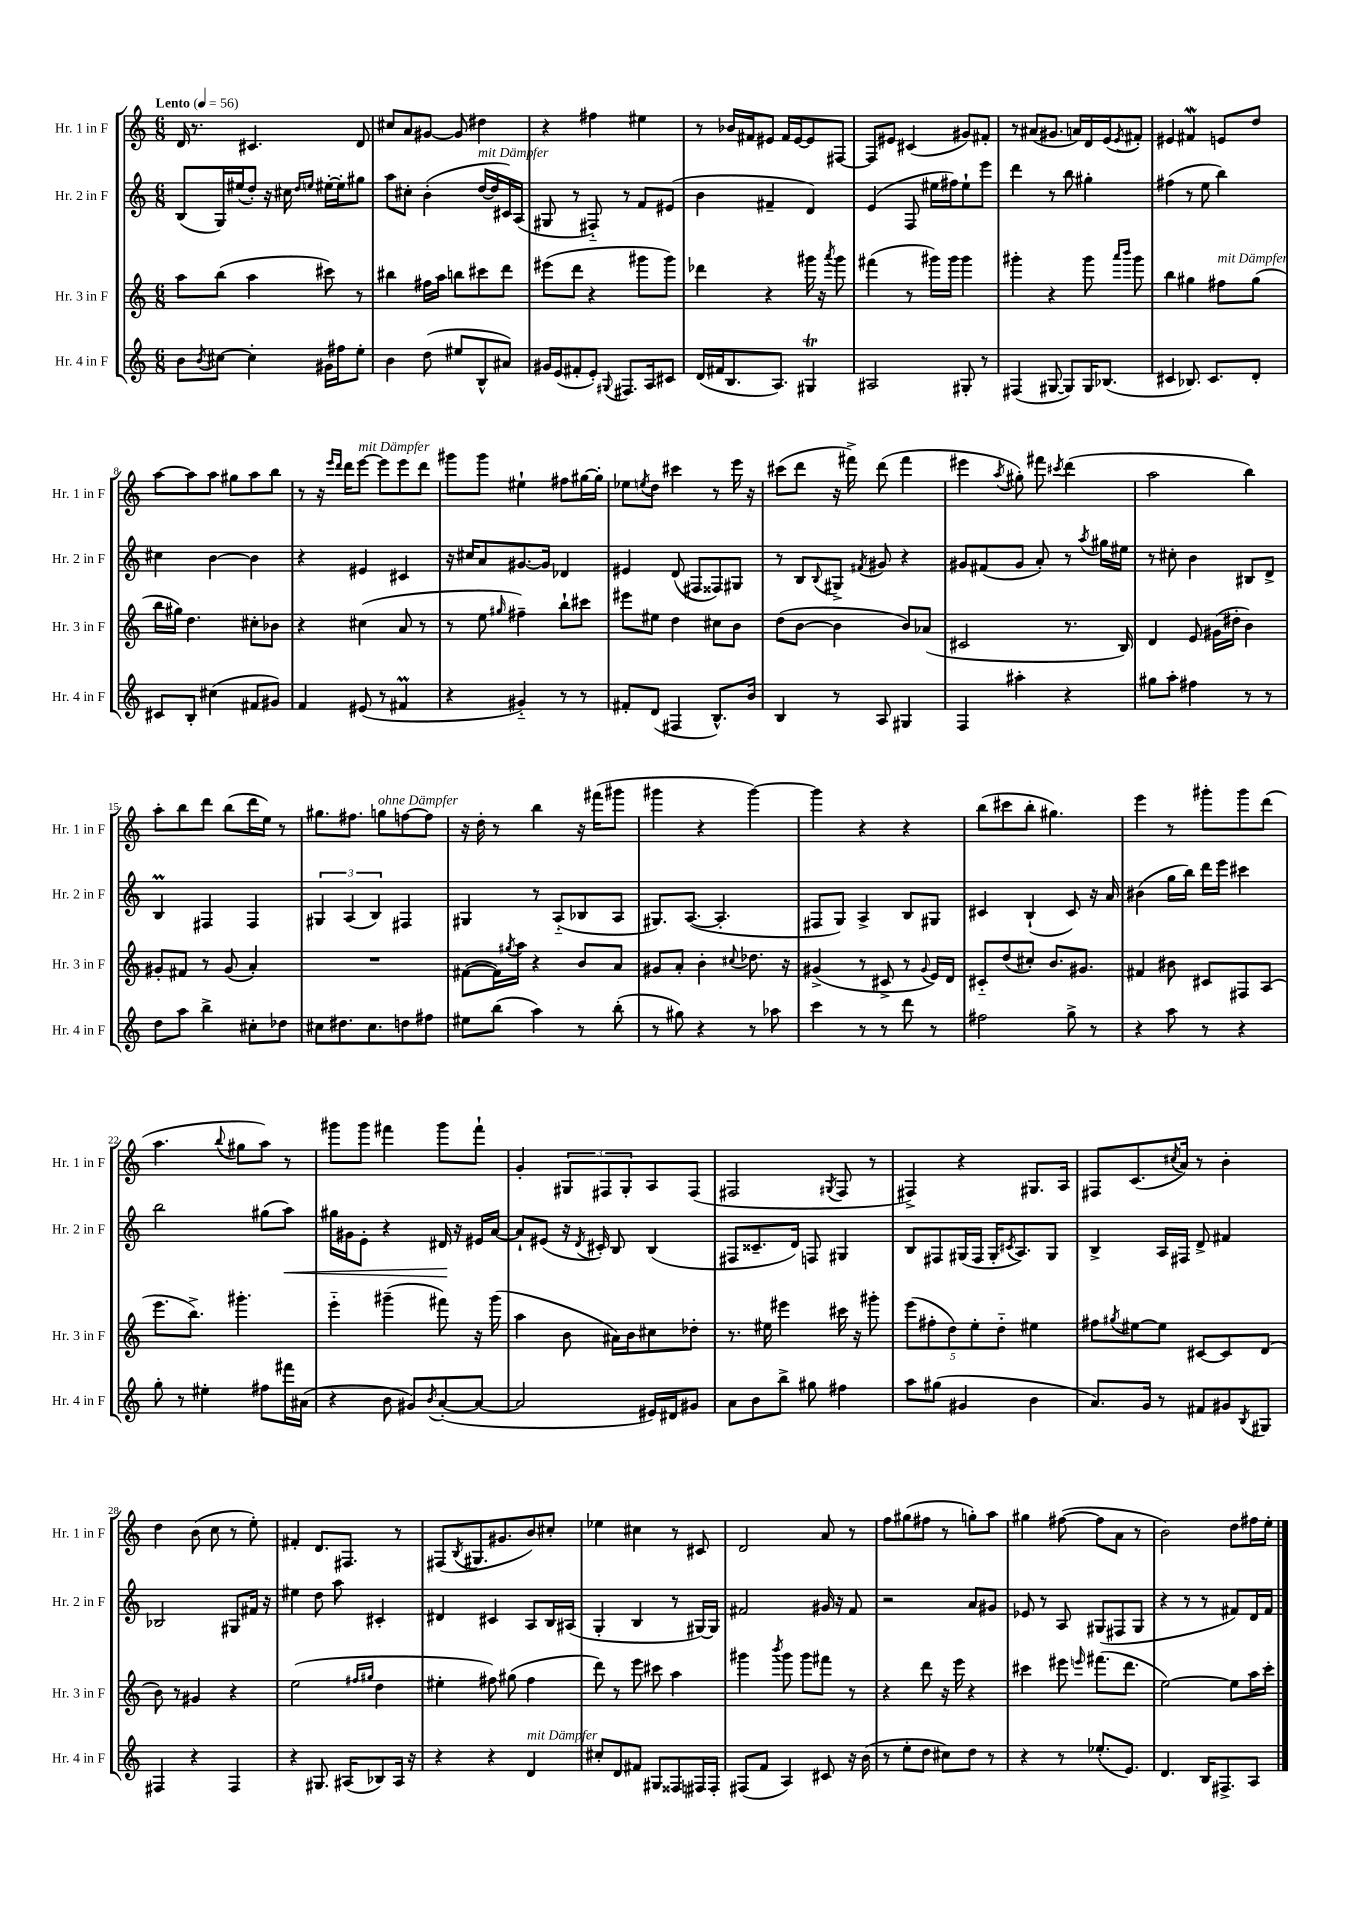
<<
\new StaffGroup <<
\new Staff = "s0" \with { instrumentName = "Hr. 1 in F" shortInstrumentName = "Hr. 1 in F" } {
    \clef treble \key c \major \numericTimeSignature \time 6/8 \tempo "Lento" 4 = 56
    d'16 r8. cis'4. d'8 |
    cis''8 a'8 gis'8~ gis'8 dis''4 |
    r4 fis''4 eis''4 |
    r8 bes'16 fis'16 eis'8 fis'16 eis'16~ eis'8 fis8~ |
    fis8 eis'8 cis'4( gis'8) fis'8-. |
    r8 ais'8( gis'8. a'16) d'16 e'16( \acciaccatura { e'8 } fis'8-.) |
    eis'4 fis'4\mordent e'8 d''8 |
    a''8~ a''8 a''8 gis''8 a''8 b''8 |
    r8 r16 \grace { e'''16 d'''16 } d'''16 e'''8~^\markup { \italic "mit Dämpfer" } e'''8 e'''8 d'''8 |
    gis'''8 gis'''8 eis''4-! fis''8 gis''16~ gis''16-. |
    ees''8 \acciaccatura { e''8 } d''8 cis'''4 r8 e'''16 r16 |
    cis'''8( d'''8 r16 fis'''16->) d'''8( fis'''4 |
    eis'''4 \acciaccatura { a''8 } gis''8-.) fis'''8 \acciaccatura { cis'''8 } d'''4( |
    a''2 b''4) |
    a''8-. b''8 d'''8 b''8( d'''16 e''16) r8 |
    gis''8. fis''8. g''8^\markup { \italic "ohne Dämpfer" } f''8~ f''8 |
    r16 d''16-. r8 b''4 r16 fis'''16( gis'''8 |
    gis'''4 r4 gis'''4~) |
    gis'''4 r4 r4 |
    b''8( cis'''8 b''8-. gis''4.) |
    e'''4 r8 gis'''8-. gis'''8 d'''8( |
    a''4. \appoggiatura { b''8 } gis''8 a''8) r8 |
    gis'''8 gis'''8 fis'''4 gis'''8 fis'''8-! |
    g'4-. \tuplet 3/2 { gis8 fis8 gis8-. } a8 fis8( |
    fis2 \acciaccatura { gis8 } fis8 r8 |
    fis4->) r4 gis8. a16 |
    fis8 c'8.( \acciaccatura { cis''8 } a'16) r8 b'4-. |
    d''4 b'8( c''8 r8 e''8-.) |
    fis'4-. d'8. fis8. r8 |
    fis8( \acciaccatura { b8 } gis8. gis'8. b'8) cis''8-. |
    ees''4 cis''4 r8 cis'8 |
    d'2 a'8 r8 |
    f''8 gis''8( fis''8 r8 g''8-.) a''8 |
    gis''4 fis''8~( fis''8 a'8 r8 |
    b'2) d''8 fis''16 e''16-. \bar "|." |
}
\new Staff = "s1" \with { instrumentName = "Hr. 2 in F" shortInstrumentName = "Hr. 2 in F" } {
    \clef treble \key c \major \numericTimeSignature \time 6/8
    b8( g16) eis''16( d''8-.) r16 cis''16 \grace { d''16 e''16 } eis''16~-. eis''16-. gis''8 |
    a''8 cis''8-. b'4-.( d''16~^\markup { \italic "mit Dämpfer" } d''16 cis'16) a16( |
    gis8 r8 fis8-_) r8 f'8 eis'8( |
    b'4 fis'4-- d'4) |
    e'4( f8 eis''16 fis''16) eis''8-! e'''8 |
    d'''4 r8 b''8 gis''4-. |
    fis''4( r8 e''8 b''4) |
    cis''4 b'4~ b'4 |
    r4 eis'4 cis'4 |
    r16 cis''16 a'8 gis'8.~ gis'16 des'4 |
    eis'4 d'8( fis8 fisis8) gis8 |
    r8 b8 \appoggiatura { b8 } gis8-> \acciaccatura { fis'8 } gis'8 r4 |
    gis'8 fis'8( gis'8 a'8-.) r8 \acciaccatura { a''8 } gis''16 eis''16 |
    r8 cis''8-. b'4 bis8 d'8-> |
    b4\prall fis4 fis4 |
    \tuplet 3/2 { gis4 a4( b4) } fis4 |
    gis4 r8 a8-_( bes8 a8 |
    gis8.) a8.~( a4.-. |
    fis8 g8) a4-> b8 gis8 |
    cis'4 b4-!( cis'8) r16 a'16 |
    bis'4( g''16 b''16) d'''16 e'''16 cis'''4 |
    b''2 gis''8( a''8\<) |
    gis''16 gis'16 e'8-. r4 dis'16\! r16 eis'16 a'16~ |
    a'8-! eis'8( r16 \acciaccatura { d'8 } cis'16-.) b8 b4( |
    fis8 cisis'8.-- d'16) f8 gis4 |
    b8 fis8 gis16( fis16 gis16-. \acciaccatura { cis'8 } a8.) gis8 |
    b4-> a16 fis16 d'8-> fis'4 |
    bes2 gis8 fis'16 r16 |
    eis''4 d''8 a''8 cis'4-. |
    dis'4 cis'4 a8 b16 ais16( |
    g4-. b4 r8 gis16~) gis16 |
    fis'2 gis'16 r16 fis'8 |
    r2 a'8 gis'8 |
    ees'8 r8 a8 gis8( fis8 gis8 |
    r4 r8 r8 fis'8) d'16 fis'16 \bar "|." |
}
\new Staff = "s2" \with { instrumentName = "Hr. 3 in F" shortInstrumentName = "Hr. 3 in F" } {
    \clef treble \key c \major \numericTimeSignature \time 6/8
    a''8 b''8( a''4 cis'''8) r8 |
    bis''4 fis''16 a''16 b''8 cis'''8 d'''8 |
    eis'''8( d'''8 r4 gis'''8 gis'''8) |
    des'''4 r4 gis'''16 r16 \acciaccatura { a'''8 } gis'''8 |
    fis'''4( r8 gis'''16) gis'''16 gis'''4 |
    gis'''4-. r4 gis'''8 \grace { a'''16 b'''16 } gis'''8 |
    b''4 gis''4 fis''8^\markup { \italic "mit Dämpfer" } gis''8( |
    b''16 gis''16) d''4. cis''8-. bes'8 |
    r4 cis''4( a'8 r8 |
    r8 e''8 \grace { gis''16 } fis''4--) b''8-! cis'''8 |
    eis'''8 eis''8 d''4 cis''8 b'8 |
    d''8( b'8~ b'4 b'8) aes'8( |
    cis'2 r8. b16) |
    d'4 e'8 gis'16( dis''16-. b'4) |
    gis'8-. fis'8 r8 gis'8( a'4-.) |
    R2. |
    fis'8~( fis'16) \acciaccatura { gis''8 } a''16 r4 b'8 a'8 |
    gis'8 a'8-. b'4-. \appoggiatura { cis''8 } des''8. r16 |
    gis'4->( r8 cis'8-> r8 \appoggiatura { gis'8 } e'16) d'16 |
    cis'8-_ d''8( cis''8-.) b'8. gis'8. |
    fis'4 bis'8 cis'8 fis8 a8( |
    e'''8. b''8.->) gis'''4.-. |
    e'''4-_ gis'''4--( fis'''8) r16 gis'''16( |
    a''4 b'8 ais'16) b'16 cis''8 des''8-. |
    r8. eis''16 eis'''4 cis'''16 r16 gis'''8-. |
    \tuplet 5/4 { e'''8( fis''8-. d''8) e''8-. d''8-_ } eis''4 |
    fis''8 \acciaccatura { gis''8 } eis''8~ eis''8 cis'8~ cis'8 d'8( |
    b'8) r8 gis'4 r4 |
    e''2( \grace { fis''16 gis''16 } d''4 |
    eis''4-. fis''8) gis''8( fis''4 |
    d'''8) r8 e'''8 cis'''8 a''4 |
    gis'''4 \acciaccatura { b'''8 } gis'''8 gis'''8 fis'''8 r8 |
    r4 d'''8 r16 e'''16 r4 |
    cis'''4 eis'''8 \grace { e'''16 } fis'''8.( d'''8. |
    e''2~) e''8 a''16 c'''16-. \bar "|." |
}
\new Staff = "s3" \with { instrumentName = "Hr. 4 in F" shortInstrumentName = "Hr. 4 in F" } {
    \clef treble \key c \major \numericTimeSignature \time 6/8
    b'8 \acciaccatura { b'8 } cis''8~ cis''4-. gis'16 fis''16 e''8-. |
    b'4 d''8( eis''8 b8-^ ais'8) |
    gis'16 e'16( fis'8-. e'8-.) \appoggiatura { gis8 } fis8. a16 cis'8 |
    d'16( fis'16 b8. a8.) gis4\trill |
    ais2 gis8-. r8 |
    fis4( gis8~ gis8) gis16 bes8.( |
    cis'4 bes8.) cis'8. d'8-. |
    cis'8 b8-. cis''4( fis'8 gis'8) |
    f'4 eis'8( r8 fis'4\prall |
    r4 gis'4-_) r8 r8 |
    fis'8-. d'8( fis4 b8.-^) b'16 |
    b4 r8 a8 gis4 |
    f4 ais''4-. r4 |
    gis''8 a''8-. fis''4 r8 r8 |
    d''8 a''8 b''4-> cis''8-. des''8 |
    cis''8 dis''8. cis''8. d''8 fis''8 |
    eis''8 b''8( a''4) r8 b''8-.( |
    r8 gis''8) r4 r8 aes''8 |
    c'''4 r8 r8 d'''8 r8 |
    fis''2 g''8-> r8 |
    r4 a''8 r8 r4 |
    g''8-. r8 eis''4-. fis''8 fis'''16 ais'16( |
    r4 b'8 gis'8) \acciaccatura { b'8 } a'8~-.( a'8~ |
    a'2 eis'16) dis'16 gis'8 |
    a'8 b'8 b''8-> gis''8 fis''4 |
    a''8 gis''8( gis'4 b'4 |
    a'8.) g'16 r8 fis'8 gis'8 \acciaccatura { b8 } gis8 |
    fis4 r4 fis4 |
    r4 gis8. ais16( bes8) ais16 r16 |
    r4 r4 d'4^\markup { \italic "mit Dämpfer" } |
    cis''8-. d'8 fis'8 gis8 fisis8 fis16 fis16-. |
    fis8( f'8 a4) cis'8 r16 b'16( |
    r8 e''8-. d''8 cis''8) d''8 r8 |
    r4 r8 ees''8.-.( e'8.) |
    d'4. b16 fis8.-> a8 \bar "|." |
}
>>
>>
